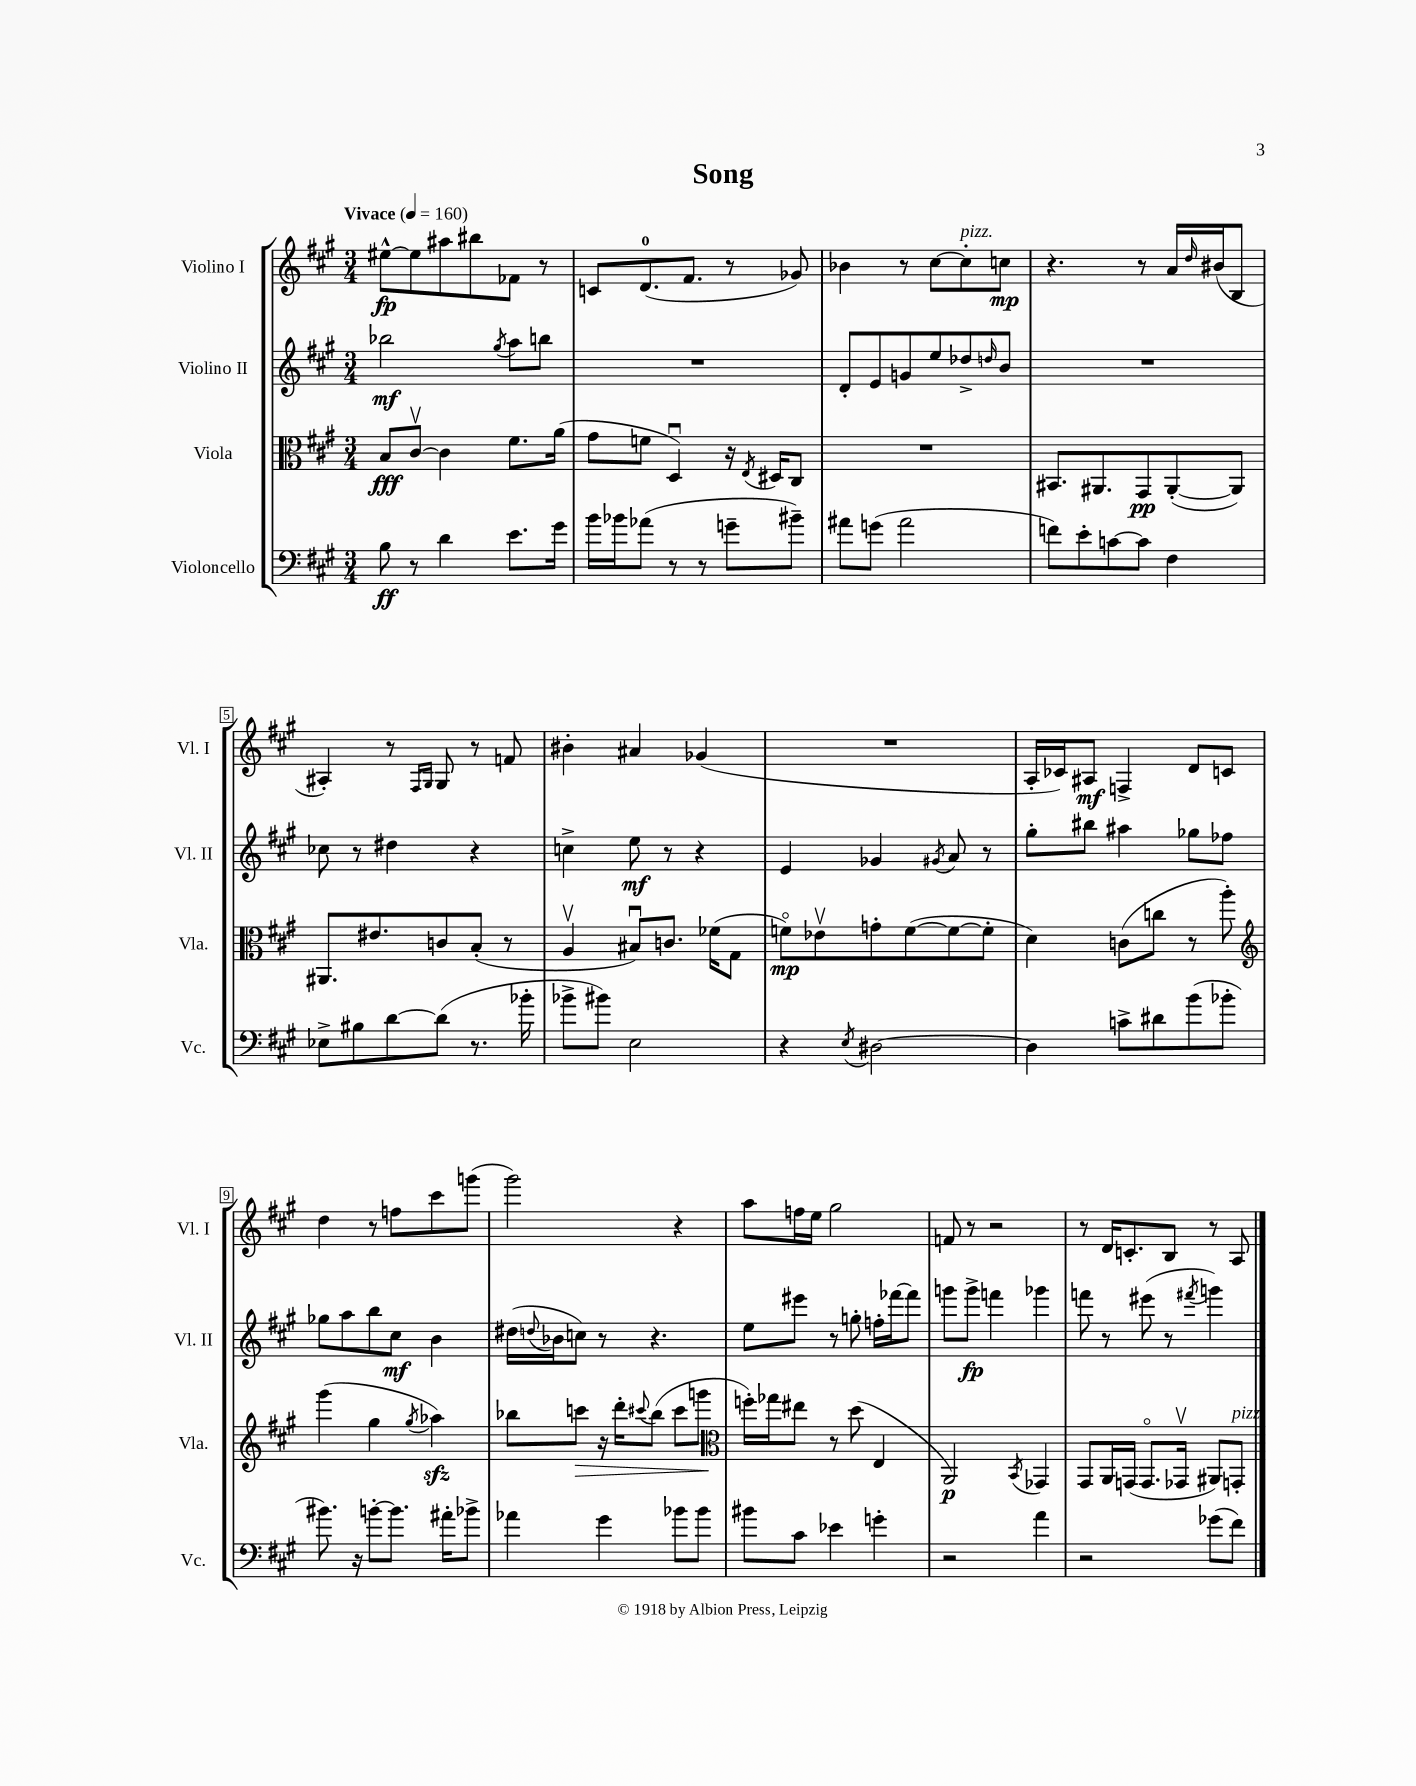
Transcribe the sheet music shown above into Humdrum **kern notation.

**kern	**kern	**kern	**kern
*staff4	*staff3	*staff2	*staff1
*clefF4	*clefC3	*clefG2	*clefG2
*k[f#c#g#]	*k[f#c#g#]	*k[f#c#g#]	*k[f#c#g#]
*M3/4	*M3/4	*M3/4	*M3/4
*MM160	*MM160	*MM160	*MM160
8B\	8B/L	2bb-\	[8ee#^^\L
8r	[8c#v/J	.	8ee#\]
4d\	4c#\]	.	8aa#\
.	.	.	8bb#\
.	.	8qgg#/	.
8.e\L	8.f#\L	8aa\L	8f-\J
.	.	8bb\J	8r
16g#\Jk	(16a\Jk	.	.
=	=	=	=
16b\LL	8g#\L	2.r	8c/L
16b-\J	.	.	.
(8a-\J	8f\J	.	(8.d/
8r	4Du/)	.	.
.	.	.	8.f#/J
8r	.	.	.
8g~\L	16r	.	8r
.	8qE/	.	.
.	16D#/LK	.	.
8b#~\J)	8C#/J	.	8g-/)
=	=	=	=
8a#\L	2.r	8d'/L	4b-\
(8g\J	.	8e/	.
2a#\	.	8g/	8r
.	.	8ee/	[8cc#\L
.	.	8dd-^/	8cc#'\]
.	.	16qqdd/	.
.	.	8b/J	8cc\J
=	=	=	=
8f\L)	8.BB#/L	2.r	4.r
8e'\	.	.	.
.	8.AA#/	.	.
[8c\	.	.	.
8c\]J	8GG#/	.	8r
4F#\	([8AA#'/	.	16a/LL
.	.	.	16qqdd/
.	.	.	(16b#/J
.	8AA#/]J)	.	8B/J
=	=	=	=
8E-^\L	8.AA#/L	8cc-\	4A#'/)
8B#\	.	8r	.
.	8.e#/	.	.
[8d\	.	4dd#\	8r
.	.	.	16qqF#/LL
.	.	.	16qqG#/JJ
(8d\]J	8c/	.	8G#/
8.r	(8B'/J	4r	8r
.	8r	.	8f/
16b-'\	.	.	.
=	=	=	=
8b-^\L	4Av/	4cc^\	4b#'\
8b#\J)	.	.	.
2E\	8B#u/L)	8ee\	4a#/
.	8.c/J	8r	.
.	.	4r	(4g-/
.	(16f-\LK	.	.
.	8G#\J	.	.
=	=	=	=
4r	8fo\L)	4e/	2.r
.	8e-v\	.	.
8qE/	.	.	.
[2D#\	8g'\	4g-/	.
.	([8f\	.	.
.	.	8qg#/	.
.	8f\_	8a/	.
.	8f'\]J	8r	.
=	=	=	=
4D#\]	4d\)	8gg#'\L	16A'/LL
.	.	.	16c-/J)
.	.	8bb#\J	8A#/J
8c^\L	(8c\L	4aa#\	4F^/
8d#\	8cc\J	.	.
(8b\	8r	8gg-\L	8d/L
8b-'\J	8aa'\)	8ff-\J	8c/J
=	=	=	=
*	*clefG2	*	*
8.b#\)	(4ggg#\	8gg-\L	4dd\
.	.	8aa\	.
16r	.	.	.
[8b'\L	4gg#\	8bb\	8r
8.b\]J	.	8cc#\J	8ff\L
.	8qgg#/	.	.
.	4aa-\)	4b\	8ccc#\
16a#'\LK	.	.	.
8b-^\J	.	.	(8ggg\J
=	=	=	=
4a-\	8bb-\L	(16dd#\LL	2ggg#\)
.	.	8qqdd/	.
.	.	16b-\J	.
.	8ccc\J	8cc\J)	.
4g#\	16r	8r	.
.	16ddd'\LK	.	.
.	8qqccc#/	.	.
.	(8bb-\J	4.r	.
8b-\L	8ccc#\L	.	4r
8b-\J	8ggg\J	.	.
=	=	=	=
*	*clefC3	*	*
8b#\L	16ff'\LL)	8ee\L	8aa\L
.	16gg-\J	.	.
8c#\J	8ee#\J	8eee#\J	16ff\L
.	.	.	16ee\JJ
4e-\	8r	8r	2gg#\
.	(8dd\	8gg'\	.
4g'\	4E/	16ff'\LL	.
.	.	[16fff-\J	.
.	.	8fff-\]J	.
=	=	=	=
2r	2AA/)	8ggg\L	8f/
.	.	8ggg^\J	8r
.	.	4fff\	2r
.	8qBB/	.	.
4a\	4GG-/	4ggg-\	.
=	=	=	=
2r	8GG#/L	8fff\	8r
.	16AA/L	8r	16d/LK
.	(16GG/JJ	.	8.c'/
.	8.GGo/L	(8eee#\	.
.	.	8r	8B/J
.	16GG-v/Jk	.	.
.	.	8qfff#/	.
(8g-\L	8AA#/L)	4ggg\)	8r
8f#\J)	8GG'/J	.	8A/
==	==	==	==
*-	*-	*-	*-
